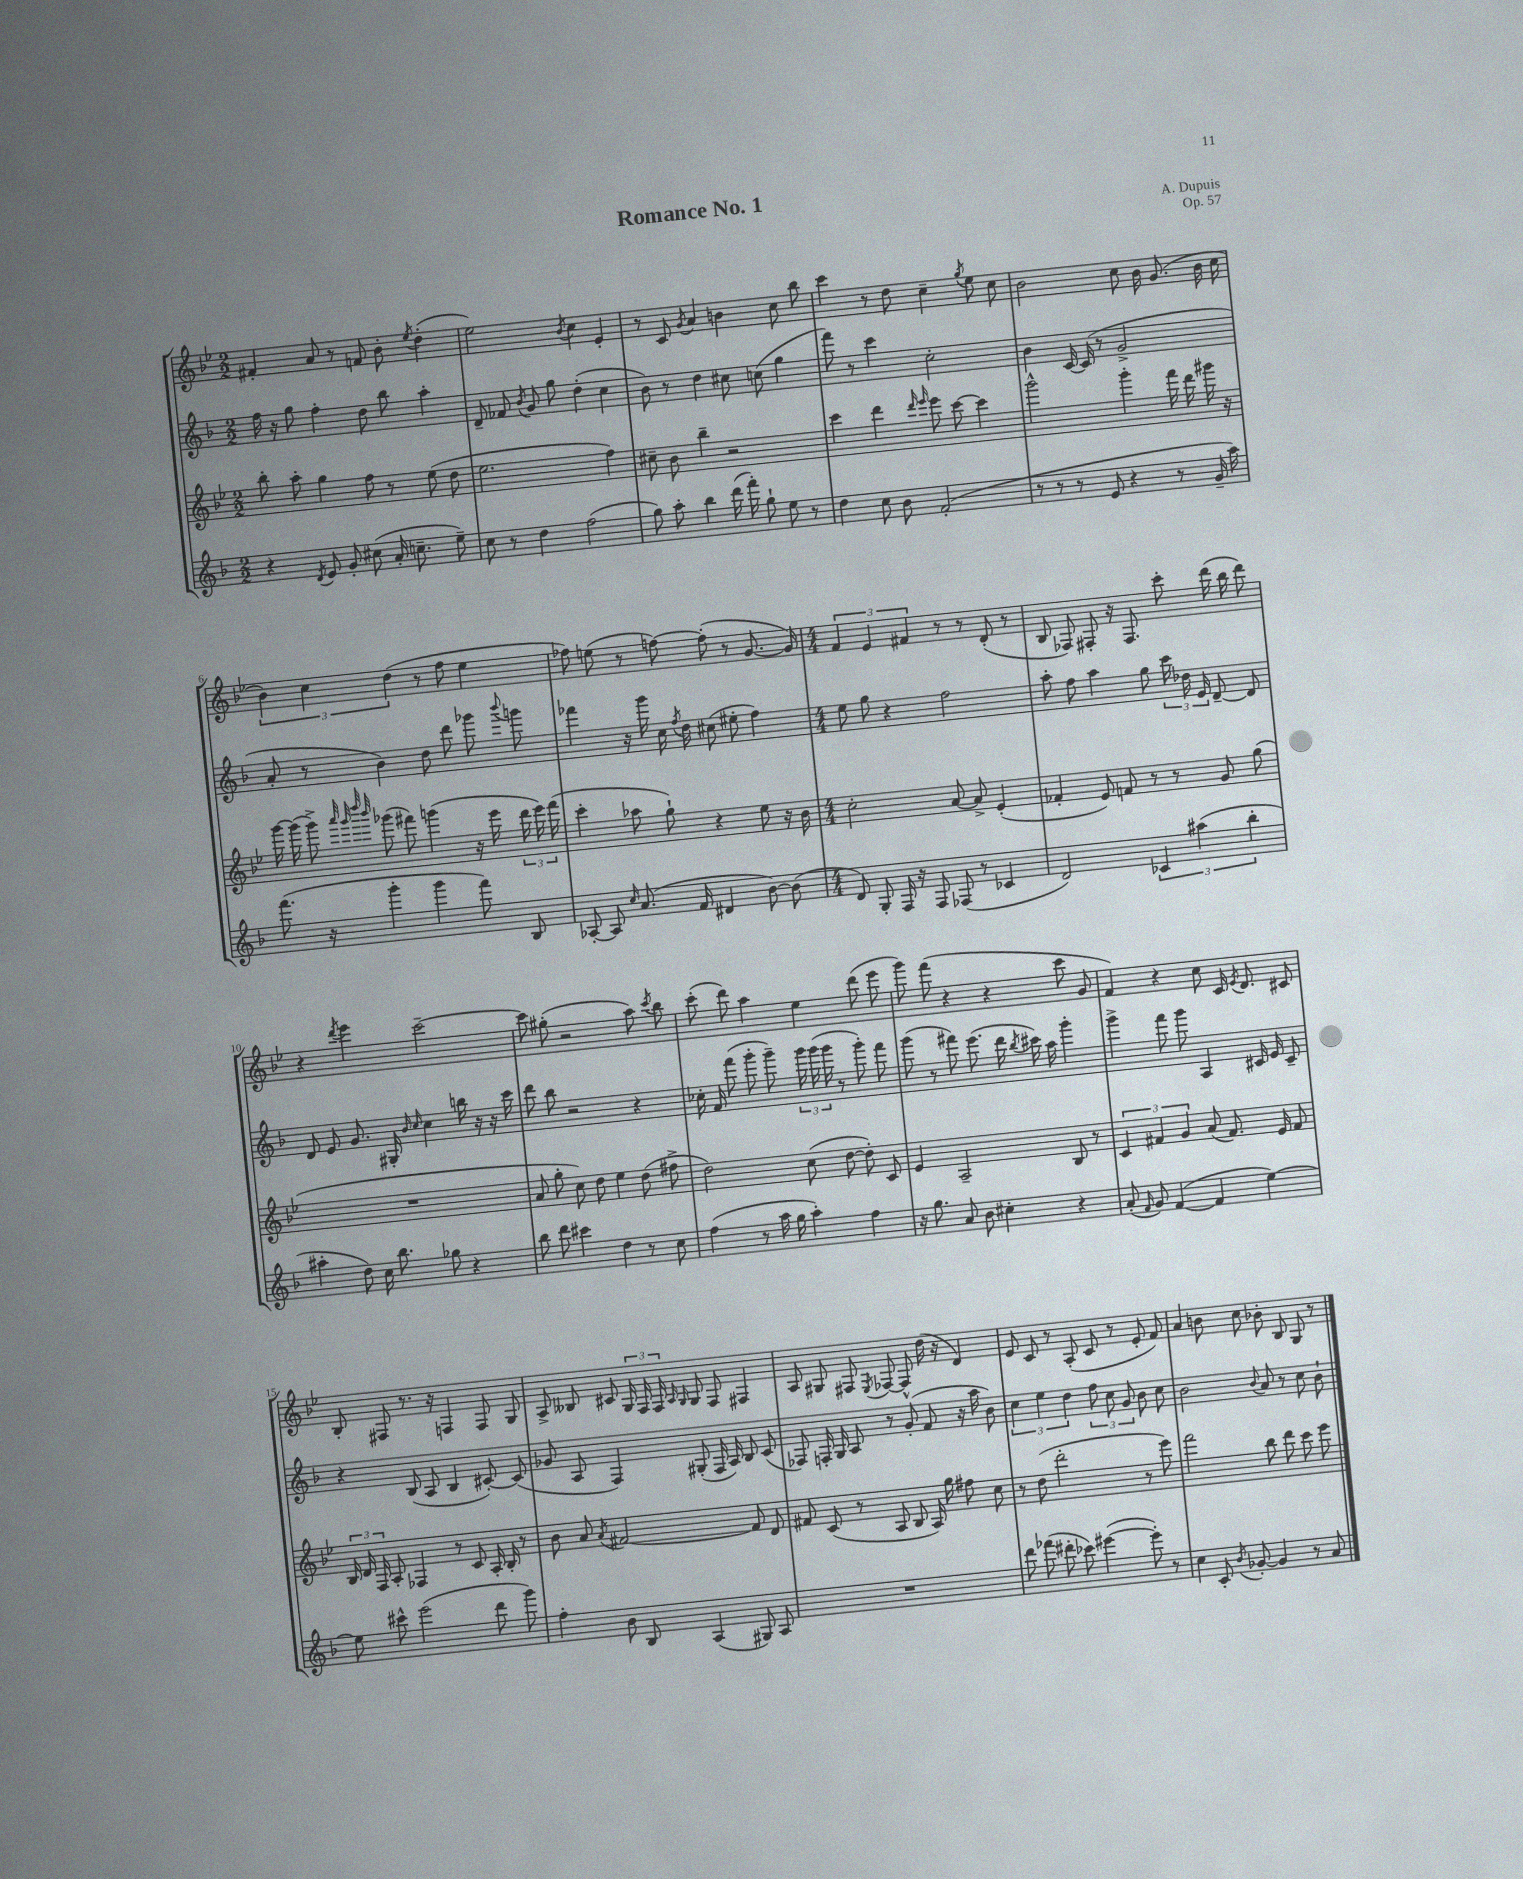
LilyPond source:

\header { title = "Romance No. 1" composer = "A. Dupuis" opus = "Op. 57" }
<<
\new StaffGroup <<
\new Staff = "s0" {
    \clef treble \key bes \major \numericTimeSignature \time 2/2
    \autoBeamOff fis'4-. a'8 r8 f'8 bes'8-. \acciaccatura { ees''8 } d''4-.( |
    ees''2) \acciaccatura { bes'8 } c''4 ees'4-. |
    r8 c'8 \acciaccatura { g'8 } a'4 b'4 c''8 bes''8 |
    c'''4 r8 d''8 c''4-- \acciaccatura { g''8 } ees''8 c''8 |
    bes'2 c''8 bes'16 g'8.( bes'16 c''16 |
    \tuplet 3/2 { bes'4) c''4 d''4( } r8 f''8 ees''4 |
    fes''8) e''8( r8 f''8~) f''8-.( r8 g'8.~ g'16) |
    \numericTimeSignature \time 4/4 \tuplet 3/2 { f'4 ees'4 fis'4 } r8 r8 d'8-.( r8 |
    bes8 fes8) fis8-. r16 fis8. c'''8-. d'''16( bes''16 d'''8) |
    r4 \acciaccatura { d'''8 } ees'''4 c'''2~-- |
    c'''8 gis''8-.( r2 a''8) \acciaccatura { c'''8 } bes''8 |
    c'''8-.( d'''8) a''4 ees''4 d'''8( ees'''8 |
    g'''8) f'''8( r4 r4 c'''8 g'8 |
    f'4) r4 c''8 c'16 \acciaccatura { ees'8 } d'8. cis'8 |
    bes8-. fis8 r8. r16 f4 f8 g8 |
    a8-> beses8 cis'8 \tuplet 3/2 { g16 f16 f16 } \grace { a16 g16 } g8 f8 fis4 |
    a8 gis8 fis8 \acciaccatura { ees8 } fes8~ fes8-^ d''16( r16 d'4) |
    ees'8 c'8 r8 a8-.( c'8 r8 ees'8-. f'8) |
    a'4 b'8 c''8 bes'8-. bes8 g8 r8 \bar "|." |
}
\new Staff = "s1" {
    \clef treble \key f \major \numericTimeSignature \time 2/2
    \autoBeamOff f''16 r16 g''8 f''4-. d''8 bes''8 a''4-. |
    d'8-- fes'8 \acciaccatura { bes'8 } g'8 g''8 d''4-.( c''4 |
    bes'8) r8 d''4 cis''8 c''8( g''4 |
    f'''8) r8 c'''4 c''2-. |
    bes'4 c'16~ c'16( r8 g'2-> |
    a'8-. r8 bes'4) d''8 d'''8 ges'''8 \appoggiatura { bes'''8 } g'''8 |
    fes'''4 r16 g'''16 c''16 \acciaccatura { f''8 } d''16 cis''8( eis''8-. f''4) |
    \numericTimeSignature \time 4/4 e''8 g''8 r4 f''2 |
    a''8-. f''8 a''4 g''8 \tuplet 3/2 { c'''16 des''16 e'16 } d'8~-- d'8 |
    d'8 e'8 g'8. gis16-. \grace { bes'16 c''16 } c''4 b''16 r16 r16 c'''16 |
    d'''8 bes''8 r2 r4 |
    ces''16-. f'16 f'''8( g'''8-. g'''8--) \tuplet 3/2 { g'''16 g'''16( g'''16 } r8 g'''8-.) f'''8 |
    g'''8( r8 fis'''8) e'''8.( d'''16 \acciaccatura { bes''8 } cis'''16) a''16 g'''4-. |
    g'''4-> f'''8 g'''8 a4 cis'16 e'16 cis'8-- |
    r4 bes8( a8 bes4 cis'8~-.) cis'8( |
    ges'8 a8 f4) gis8-.( f16 a16) bes8 c'8( |
    fes8) f16-. g16 a8 r8 g'8-.( f'8 r16 a''16 bes'8) |
    \tuplet 3/2 { c''4 e''4 d''4 } \tuplet 3/2 { f''8 c''8 g'8 } bes'8 c''8 |
    bes'2 \appoggiatura { bes'8 } a'8 r8 c''8 bes'8-! \bar "|." |
}
\new Staff = "s2" {
    \clef treble \key bes \major \numericTimeSignature \time 2/2
    \autoBeamOff bes''8-. a''8-. g''4 f''8 r8 ees''8( d''8 |
    ees''2. f''4) |
    cis''8-- bes'8 bes''4-- r2 |
    c'''4 d'''4 \grace { d'''16 ees'''16 } ees'''8 c'''8~ c'''4 |
    g'''2-^ g'''4-. f'''16 d'''16 gis'''16 r16 |
    g'''16~ g'''16( g'''8->) \grace { a'''32 g'''32 d''''32 bes'''32 } ges'''8( fis'''8) g'''4( r16 ees'''16 \tuplet 3/2 { d'''16 ees'''16) fis'''16( } |
    c'''4-. aes''8 g''8-!) r4 ees''8 r16 bes'16 |
    \numericTimeSignature \time 4/4 c''2-. a'8~ a'8-> ees'4-.( |
    fes'4-. ees'8) f'8 r8 r8 g'8 g''8( |
    R1 |
    a'8 g''8-. c''8) d''8 ees''4 d''8( fis''8-> |
    d''2) c''8( d''8~ d''8-.) c'8 |
    ees'4 a2-- bes8 r8 |
    \tuplet 3/2 { c'4 fis'4 g'4 } a'8( fis'8.) ees'16 fis'8 |
    \tuplet 3/2 { bes16 d'16 f16 } a8-. fes4 r8 c'8 a16-. bes16-. r8 |
    bes'8 a'8 \acciaccatura { a'8 } fis'2~ fis'8 d'8 |
    fis'8 c'8( r8 a8 bes8 a16) g''16 fis''8 c''8 |
    r8 d''8( d'''2-. r8 ees'''8) |
    f'''2 bes''8 d'''8 c'''8 ees'''8 \bar "|." |
}
\new Staff = "s3" {
    \clef treble \key f \major \numericTimeSignature \time 2/2
    \autoBeamOff r4 \acciaccatura { d'8 } e'8 g'8-. cis''8( a'16-. c''8.-- e''8--) |
    c''8 r8 d''4 f''2( |
    g''8) a''8-. bes''4 d'''16( f'''16-.) g''8-! e''8 r8 |
    d''4 c''8 bes'8 f'2-.( |
    r8 r8 r8 e'8 r4 r8 g'16-- a''16) |
    f'''8.( r16 g'''4-. g'''4 f'''8) bes8 |
    aes8~-. aes8 \grace { c''16 } a'8.( f'16 dis'4 bes'8~) bes'8( |
    \numericTimeSignature \time 4/4 d'8) g8-. f16 r16 f8 fes8( r8 ces'4 |
    d'2) \tuplet 3/2 { ces'4 ais''4( bes''4-. } |
    ais''4-. d''8) c''16 bes''8. ges''8 r4 |
    bes''8 d'''8 cis'''4 d''4 r8 c''8 |
    f''4( r8 a''16 g''16 a''4-.) f''4 |
    r16 g''8. a'8 bes'8 cis''4-. r4 |
    a'8-.( \grace { f'16 } g'8) f'4~( f'4 e''4~) |
    e''8 cis'''8-^ e'''2( d'''8 g'''8) |
    f''4-. bes'8 bes8 a4( gis8) a8 |
    R1 |
    d'''8 fes'''8( dis'''8-. ces'''8) eis'''4~( eis'''8-.) r8 |
    c''4 c'8-. \acciaccatura { bes'8 } ges'8~-. ges'4 r8 a'8 \bar "|." |
}
>>
>>
